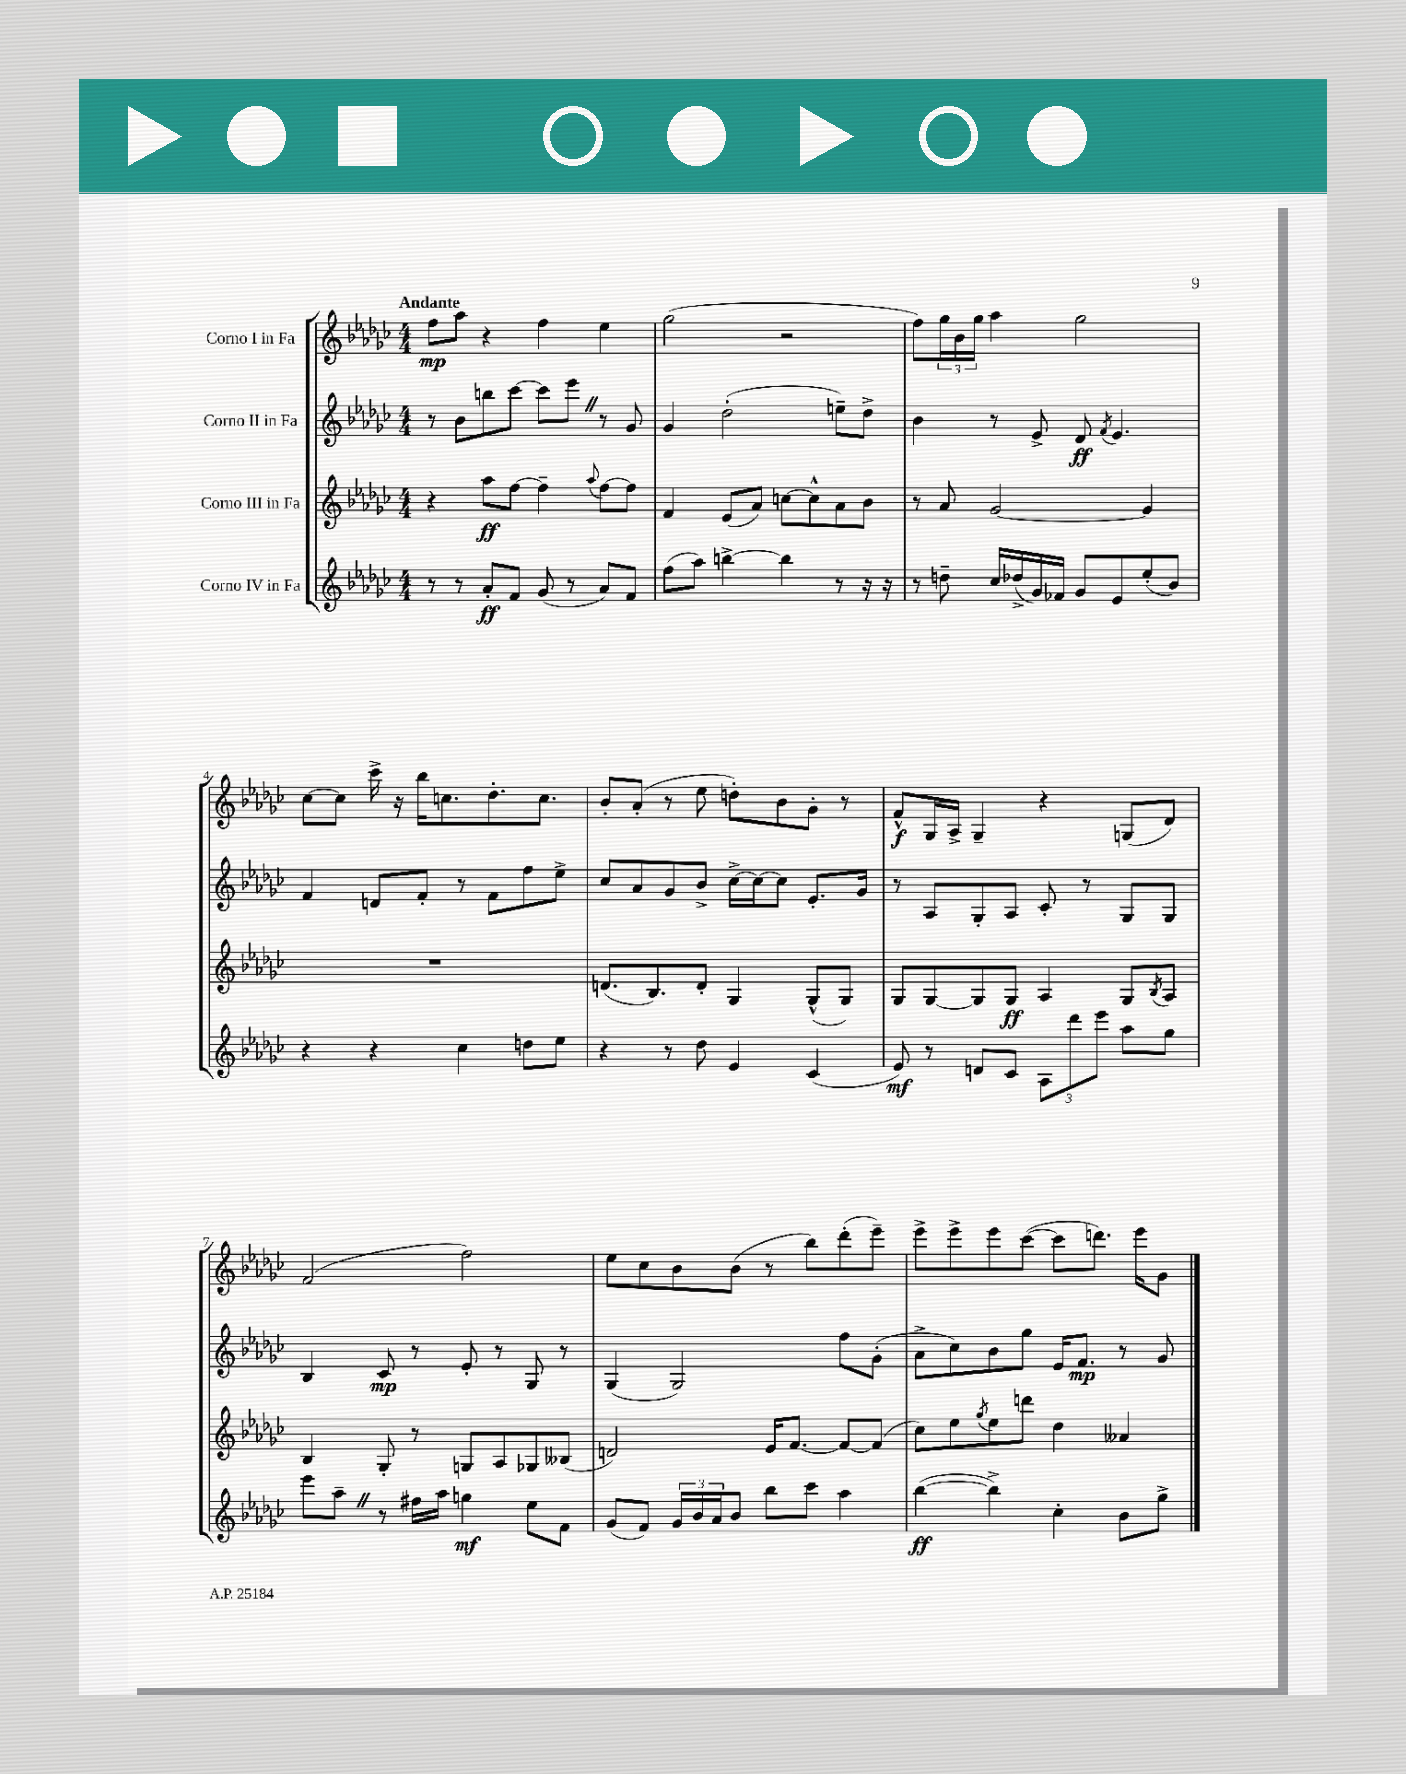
<<
\new StaffGroup <<
\new Staff = "s0" \with { instrumentName = "Corno I in Fa" } {
    \clef treble \key ges \major \numericTimeSignature \time 4/4 \tempo "Andante"
    f''8\mp aes''8 r4 f''4 ees''4 |
    ges''2( r2 |
    f''8) \tuplet 3/2 { ges''16 bes'16 ges''16 } aes''4 ges''2 |
    ces''8~ ces''8 ces'''16-> r16 bes''16 c''8. des''8.-. c''8. |
    bes'8-. aes'8-.( r8 ees''8 d''8-.) bes'8 ges'8-. r8 |
    f'8-^\f ges16 aes16-> ges4-- r4 g8( des'8) |
    f'2( f''2) |
    ees''8 ces''8 bes'8 bes'8( r8 bes''8) des'''8-.( ees'''8--) |
    ees'''8-> ees'''8-> ees'''8 ces'''8~( ces'''8 d'''8.) ees'''16 ges'8 \bar "|." |
}
\new Staff = "s1" \with { instrumentName = "Corno II in Fa" } {
    \clef treble \key ges \major \numericTimeSignature \time 4/4
    r8 bes'8 b''8 ces'''8~ ces'''8 ees'''8 \once \override BreathingSign.text = \markup { \musicglyph "scripts.caesura.straight" } \breathe r8 ges'8 |
    ges'4 des''2-.( e''8--) des''8-> |
    bes'4 r8 ees'8-> des'8\ff \acciaccatura { f'8 } ees'4. |
    f'4 d'8 f'8-. r8 f'8 f''8 ees''8-> |
    ces''8 aes'8 ges'8 bes'8-> ces''16~-> ces''16~ ces''8 ees'8.-. ges'16 |
    r8 aes8 ges8-. aes8 ces'8-. r8 ges8 ges8 |
    bes4 ces'8\mp r8 ees'8-. r8 ges8 r8 |
    ges4( ges2) f''8 ges'8-.( |
    aes'8-> ces''8) bes'8 ges''8 ees'16 f'8.\mp r8 ges'8 \bar "|." |
}
\new Staff = "s2" \with { instrumentName = "Corno III in Fa" } {
    \clef treble \key ges \major \numericTimeSignature \time 4/4
    r4 aes''8\ff f''8~ f''4-- \appoggiatura { aes''8 } f''8~ f''8 |
    f'4 ees'8( aes'8) c''8~ c''8-^ aes'8 bes'8 |
    r8 aes'8 ges'2~ ges'4 |
    R1 |
    d'8.( bes8.) d'8-. ges4 ges8-^( ges8) |
    ges8 ges8~ ges8 ges8\ff aes4 ges8 \acciaccatura { bes8 } aes8 |
    bes4 ges8-. r8 g8 aes8 ges8 beses8( |
    d'2) ees'16 f'8.~ f'8~ f'8( |
    ces''8) ees''8 \acciaccatura { ges''8 } ees''8 d'''8 des''4 aeses'4 \bar "|." |
}
\new Staff = "s3" \with { instrumentName = "Corno IV in Fa" } {
    \clef treble \key ges \major \numericTimeSignature \time 4/4
    r8 r8 aes'8-.\ff f'8 ges'8( r8 aes'8) f'8 |
    f''8( aes''8) b''4~-> b''4 r8 r16 r16 |
    r8 d''8-- ces''16 des''16->( ges'16) fes'16 ges'8 ees'8 ees''8-.( bes'8) |
    r4 r4 ces''4 d''8 ees''8 |
    r4 r8 des''8 ees'4 ces'4( |
    ees'8\mf) r8 d'8 ces'8 \tuplet 3/2 { aes8 des'''8 ees'''8 } aes''8 ges''8 |
    ees'''8 aes''8-- \once \override BreathingSign.text = \markup { \musicglyph "scripts.caesura.straight" } \breathe r8 fis''16 aes''16 g''4\mf ees''8 f'8 |
    ges'8( f'8) \tuplet 3/2 { ges'16 bes'16 aes'16 } bes'8 bes''8 ces'''8 aes''4 |
    bes''4~\ff( bes''4->) ces''4-. bes'8 ges''8-> \bar "|." |
}
>>
>>
